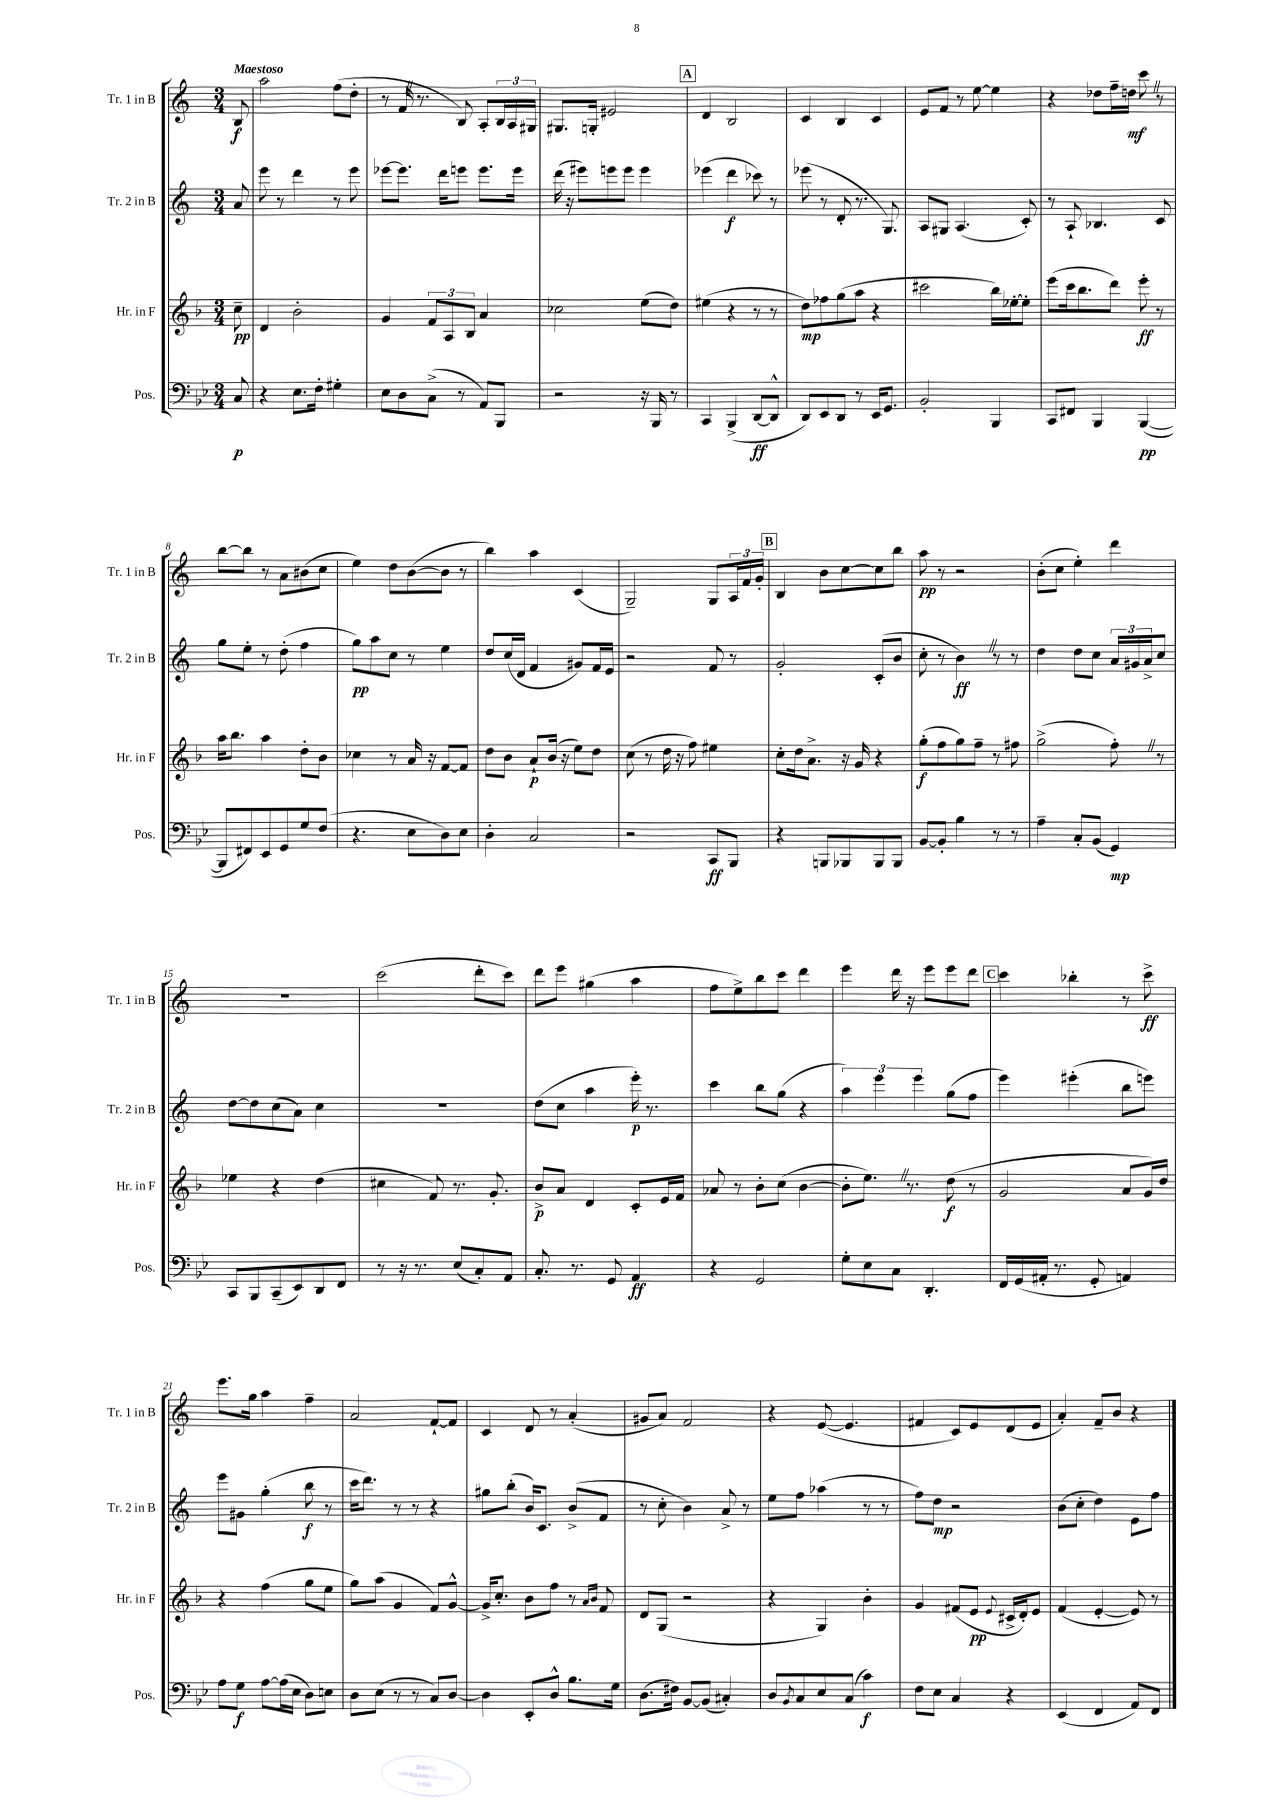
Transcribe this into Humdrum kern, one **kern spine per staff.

**kern	**kern	**kern	**kern
*staff4	*staff3	*staff2	*staff1
*clefF4	*clefG2	*clefG2	*clefG2
*k[b-e-]	*k[b-]	*k[]	*k[]
*M3/4	*M3/4	*M3/4	*M3/4
8C	8cc~	8a	8B
=	=	=	=
4r	4d	8eee	2aa
.	.	8r	.
8.E-	2b-'	4ddd	.
16F'	.	.	.
4G#'	.	8r	(8ff
.	.	8eee	8dd'
=	=	=	=
8E-	4g	[8eee-	8r
8D	.	8.eee-]	16f
.	.	.	8.r
(8C^	12f	.	.
.	.	16ddd	.
.	12A	.	.
8r	.	8eee	8B)
.	12B-	.	.
8AA)	4a	8.eee	8A'
8BBB-	.	.	24B
.	.	.	24A
.	.	16eee	.
.	.	.	24G#
=	=	=	=
2r	2cc-	(16ddd	8.G#
.	.	16r	.
.	.	8eee#)	.
.	.	.	16G'
.	.	8eee	2e#
.	.	8eee	.
16r	(8ee	4eee	.
16BBB-	.	.	.
8r	8dd)	.	.
=	=	=	=
4CC	(4ee#	(4eee-	4d
(4BBB-^	4r	4ddd	2B
[8DD	8r	8ccc-)	.
8DD^^]	8r	8r	.
=	=	=	=
8DD)	8dd)	(8eee-	4c
8EE-	8ff-	8r	.
8DD	(8gg	8d'	4B
8r	8aa	8.r	.
16EE-	4r	.	4c
8.GG	.	8.G)	.
=	=	=	=
2BB-'	2ccc#	8A	8e
.	.	8G#	8f
.	.	(4.A	8r
.	.	.	[8ee
4BBB-	16bb-)	.	4ee]
.	[16ee-'	.	.
.	8ee-']	8c')	.
=	=	=	=
8CC	(8eee	8r	4r
8FF#	16ccc	8A`	.
.	8.bb-	.	.
4BBB-	.	4.B-	8dd-
.	8ddd)	.	16ff~
.	.	.	16dd
([4BBB-	8eee'	.	8ccc
.	8r	8c	8r
=	=	=	=
8BBB-]	16aa	8gg	[8bb
.	8.bb-	.	.
8FF#)	.	8ee'	8bb]
8EE-	4aa	8r	8r
8GG	.	(8dd'	8a
8G	8dd'	4ff	(8b#
(8F	8b-	.	8cc
=	=	=	=
4.r	4cc-	8gg)	4ee)
.	.	8aa	.
.	8r	8cc	8dd
8E-	16a	8r	([8b
.	16r	.	.
8D)	[8f	4ee	8b]
8E-	8f]	.	8r
=	=	=	=
4D'	8dd	8dd	4bb)
.	8b-	(16cc	.
.	.	16d	.
2C	8a`	4f	4aa
.	(16b-	.	.
.	16r	.	.
.	8ee)	8g#)	(4c
.	8dd	16f	.
.	.	16e	.
=	=	=	=
2r	(8cc	2r	2G~)
.	8r	.	.
.	16dd	.	.
.	16r	.	.
.	8ff)	.	.
8CC	4ee#	8f	8G
8BBB-	.	8r	24A
.	.	.	24f
.	.	.	24g'
=	=	=	=
4r	8cc'	2g'	4B
.	16dd	.	.
.	8.a^	.	.
8BBB	.	.	8b
8BBB-	16r	.	[8cc
.	16g	.	.
8BBB-	4r	(8c'	8cc]
8BBB-	.	8b	8bb
=	=	=	=
[8BB-	(8gg'	8cc'	8aa
8BB-']	8ff	8r	8r
4B-	8gg)	4b)	2r
.	8ff~	.	.
8r	8r	8r	.
8r	8ff#	8r	.
=	=	=	=
4A~	(2gg^	4dd	(8b'
.	.	.	8cc
8C'	.	8dd	4ee')
(8BB-	.	8cc	.
4GG)	8ff')	24a	4ddd
.	.	24g#	.
.	.	24a^	.
.	8r	8cc	.
=	=	=	=
8CC	4ee-	[8dd	2.r
8BBB-	.	8dd]	.
(8CC~	4r	(8cc	.
8EE-)	.	8a)	.
8DD	(4dd	4cc	.
8FF	.	.	.
=	=	=	=
8r	4cc#	2.r	(2ccc
16r	.	.	.
8.r	.	.	.
.	8f)	.	.
(8E-	8.r	.	.
8C')	.	.	8ddd'
.	8.g'	.	.
8AA	.	.	8ccc)
=	=	=	=
8.C'	8b-^	(8dd	8ddd
.	8a	8cc	8eee
8.r	.	.	.
.	4d	4aa	(4gg#
8GG	.	.	.
4AA	8c'	16eee')	4aa
.	.	8.r	.
.	16e	.	.
.	16f	.	.
=	=	=	=
4r	8a-	4ccc	8ff
.	8r	.	8ee^)
2GG	8b-'	8bb	8bb
.	(8cc	(8gg	8ccc
.	[4b-	4r	4ddd
=	=	=	=
8G'	8b-']	6aa)	4eee
8E-	8.ee)	.	.
.	.	6eee	.
8C	.	.	16ddd
.	8.r	.	16r
.	.	6eee	.
4.DD'	.	.	8eee
.	(8dd	(8gg	8eee
.	8r	8ff	8ddd
=	=	=	=
16FF	2g	4eee)	4ccc
(16GG	.	.	.
16AA#'	.	.	.
8.r	.	.	.
.	.	(4eee#'	4bb-'
8GG'	.	.	.
4AA)	8a	8bb	8r
.	16g)	8eee)	8ccc^
.	16dd	.	.
=	=	=	=
8A	4r	8eee	8.eee
8G	.	8g#	.
.	.	.	16gg
[8A	(4ff	(4gg'	4aa
(16A]	.	.	.
16E-	.	.	.
8D)	8gg	8bb	4ff~
8E	8ee	8r	.
=	=	=	=
8D	8gg)	16ccc	2a
.	.	8.ddd)	.
(8E-	(8aa	.	.
8r	4g	8r	.
8r	.	8r	.
8C)	8f)	4r	[8f`
[8D	[8g^^	.	8f]
=	=	=	=
4D]	16g^]	8gg#	4c
.	8.cc'	.	.
.	.	(8bb'	.
8EE-'	8b-	16b)	8d
.	.	8.c	.
8D^^	8ff	.	8r
8.B-	8r	(8b^	(4a'
.	16qqa	.	.
.	16qqb-	.	.
.	8f	8f	.
16G	.	.	.
=	=	=	=
(8.D	8d	8r	8g#
.	(8G	8cc'	8a)
16F#)	.	.	.
[8BB-	2r	4b)	2f
(8BB-]	.	.	.
4C#')	.	8a^	.
.	.	8r	.
=	=	=	=
8D	4r	8ee	4r
8qBB-	.	.	.
8C	.	8ff	.
8E-	4G)	(4aa-	([8e
(8C	.	.	4.e]
4c)	4b-'	8r	.
.	.	8r	.
=	=	=	=
8F	4g	8ff)	4f#
8E-	.	8dd	.
4C	(8f#	2r	8c)
.	8e	.	8e
.	8qqe	.	.
4r	16c#^	.	(8d
.	16d')	.	.
.	8e	.	8e
=	=	=	=
(4EE-	(4f	(8b	4a')
.	.	8cc'	.
4FF	[4e'	4dd)	8f~
.	.	.	8b
8AA)	8e])	8e	4r
8FF	8r	8ff	.
==	==	==	==
*-	*-	*-	*-
